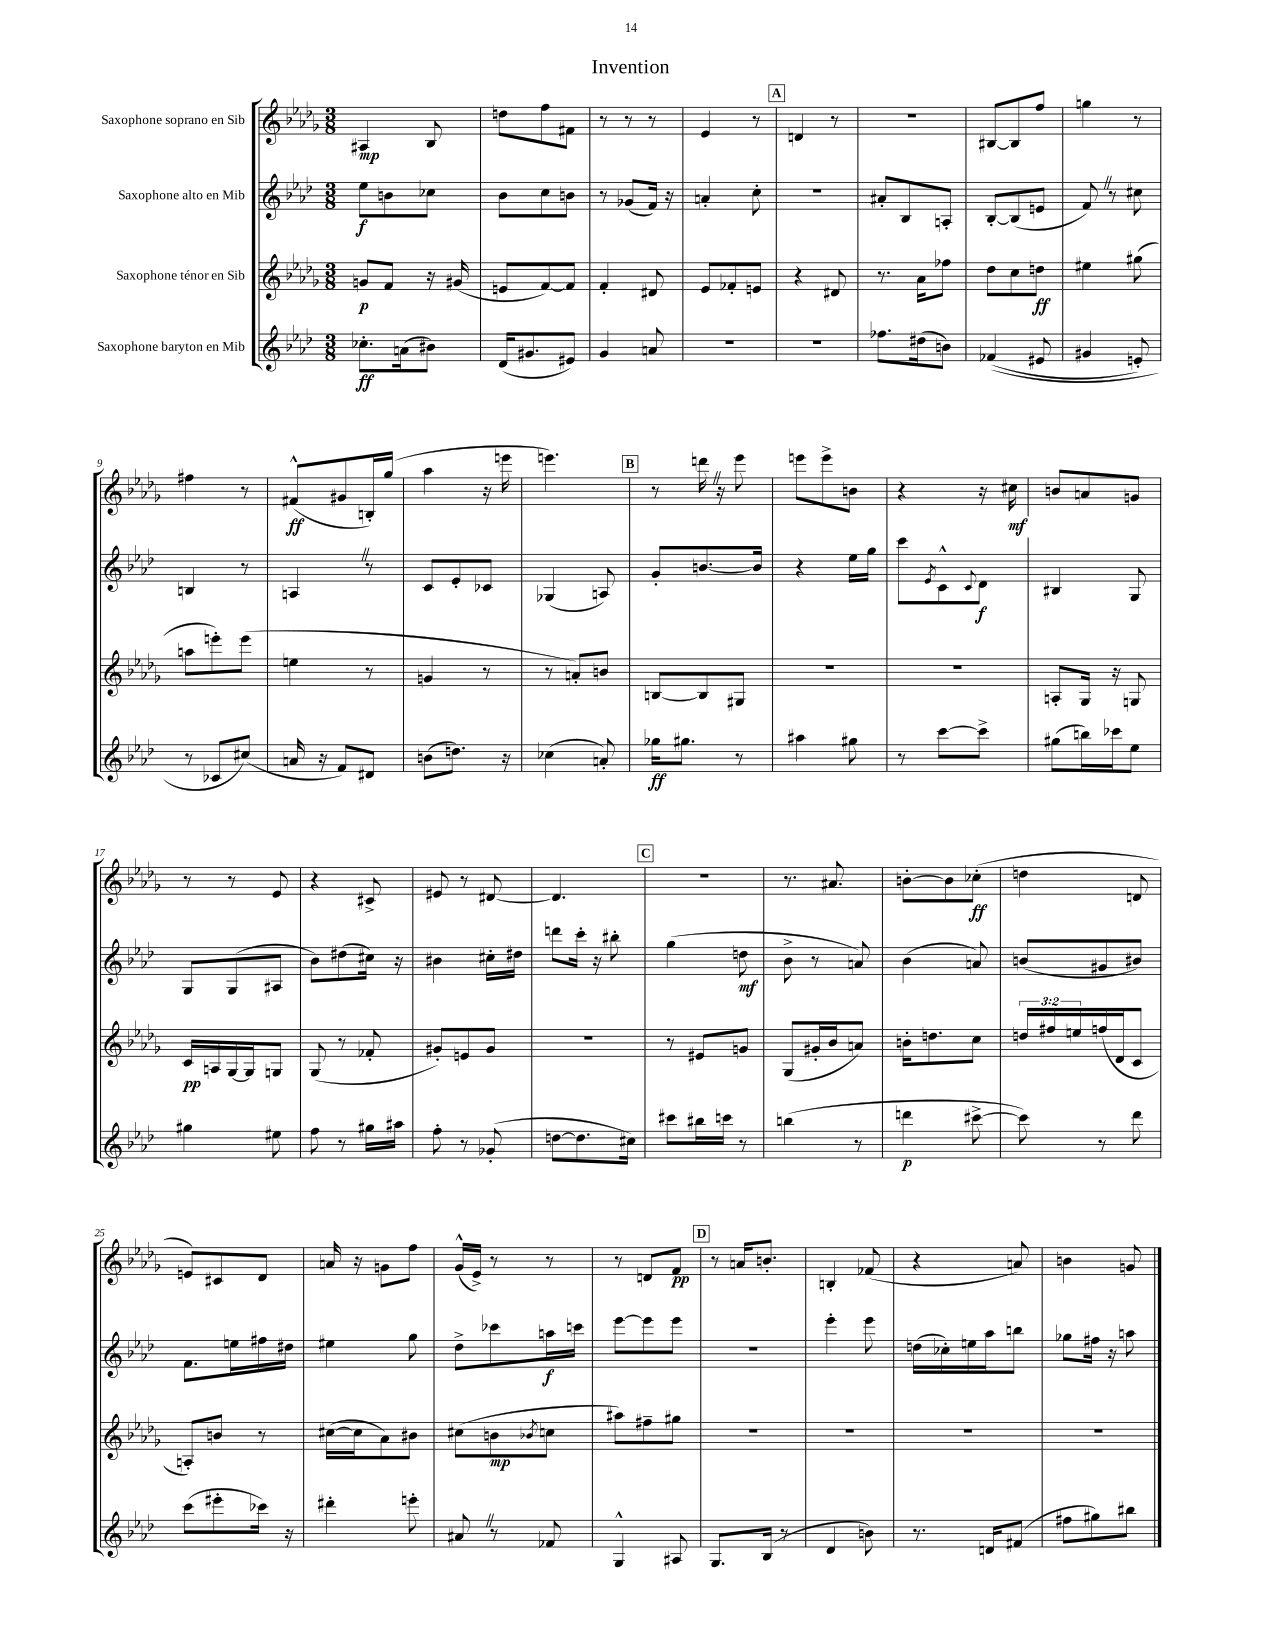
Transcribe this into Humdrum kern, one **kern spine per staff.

**kern	**dynam	**kern	**dynam	**kern	**dynam	**kern	**dynam
*part4	*part4	*part3	*part3	*part2	*part2	*part1	*part1
*staff4	*staff4	*staff3	*staff3	*staff2	*staff2	*staff1	*staff1
*I"Saxophone baryton en Mib	*	*I"Saxophone ténor en Sib	*	*I"Saxophone alto en Mib	*	*I"Saxophone soprano en Sib	*
*clefG2	*	*clefG2	*	*clefG2	*	*clefG2	*
*k[b-e-a-d-]	*	*k[b-e-a-d-g-]	*	*k[b-e-a-d-]	*	*k[b-e-a-d-g-]	*
*M3/8	*	*M3/8	*	*M3/8	*	*M3/8	*
=1	=1	=1	=1	=1	=1	=1	=1
8.cc-X'\L	ff	8gn/L	p	8ee-\L	f	4A#X/	mp
.	.	8f/J	.	8bn\	.	.	.
(16an\k	.	.	.	.	.	.	.
8b#X\J)	.	16r	.	8cc-X\J	.	8B-/	.
.	.	(16g#X/	.	.	.	.	.
=2	=2	=2	=2	=2	=2	=2	=2
(16d-/KL	.	8en/L	.	8b-\L	.	8ddn\L	.
8.g#X/	.	.	.	.	.	.	.
.	.	[8f/)	.	8cc\	.	8ff\	.
8e#X/J)	.	8f/J]	.	8bn\J	.	8f#X\J	.
=3	=3	=3	=3	=3	=3	=3	=3
4g/	.	4f'/	.	8r	.	8r	.
.	.	.	.	(8g-X/L	.	8r	.
8an/	.	8d#X/	.	16f/Jk)	.	8r	.
.	.	.	.	16r	.	.	.
=4	=4	=4	=4	=4	=4	=4	=4
4.r	.	8e-/L	.	4an'/	.	4e-/	.
.	.	8f-X'/	.	.	.	.	.
.	.	8en/J	.	8cc'\	.	8r	.
!!LO:REH:place=s1:t=A
=5	=5	=5	=5	=5	=5	=5	=5
4.r	.	4r	.	4.r	.	4dn/	.
.	.	8d#X/	.	.	.	8r	.
=6	=6	=6	=6	=6	=6	=6	=6
8.ff-X\L	.	8.r	.	8a#X'/L	.	4.r	.
.	.	.	.	8B-/	.	.	.
(16dd#X\k	.	16a-\KL	.	.	.	.	.
8bn\J)	.	8ff-X\J	.	8An'/J	.	.	.
=7	=7	=7	=7	=7	=7	=7	=7
((4f-X/	.	8dd-\L	.	[8B-'/L	.	[8B#X/L	.
.	.	8cc\	.	(8B-/]	.	8B#/]	.
8e#X/	.	8ddn\J	ff	8en/J	.	8ff/J	.
=8	=8	=8	=8	=8	=8	=8	=8
4g#X/	.	4ee#X\	.	8fZ/)	.	4ggn\	.
.	.	.	.	8r	.	.	.
8en'/)	.	(8gg#X\	.	8cc#X\	.	8r	.
!!LO:LB:g=z
=9	=9	=9	=9	=9	=9	=9	=9
8r	.	8aan\L	.	4Bn/	.	4ff#X\	.
8c-X/L	.	8eeen'\)	.	.	.	.	.
(8cc#X/J)	.	(8eee\J	.	8r	.	8r	.
=10	=10	=10	=10	=10	=10	=10	=10
16an/	.	4een\	.	4AnZ/	.	(8f#X^^/L	ff
16r	.	.	.	.	.	.	.
8f/L)	.	.	.	.	.	8g#X/	.
8d#X/J	.	8r	.	8r	.	16Bn'/L)	.
.	.	.	.	.	.	(16gg-/JJ	.
=11	=11	=11	=11	=11	=11	=11	=11
(8bn\L	.	4gn/	.	8c/L	.	4aa-\	.
8.ddn\J)	.	.	.	8e-'/	.	.	.
.	.	8r	.	8c-X/J	.	16r	.
16r	.	.	.	.	.	16eeen\	.
=12	=12	=12	=12	=12	=12	=12	=12
(4cc-X\	.	8r	.	(4G-X/	.	4.eeen\)	.
.	.	8an'/L)	.	.	.	.	.
8an'/)	.	8bn/J	.	8An/)	.	.	.
!!LO:REH:place=s1:t=B
=13	=13	=13	=13	=13	=13	=13	=13
16gg-X\KL	ff	[8Bn/L	.	8g'/L	.	8r	.
8.gg#X\J	.	.	.	.	.	.	.
.	.	8B/]	.	[8.bn/	.	16dddnZ\	.
.	.	.	.	.	.	16r	.
8r	.	8G#X/J	.	.	.	8eee-\	.
.	.	.	.	16b/Jk]	.	.	.
=14	=14	=14	=14	=14	=14	=14	=14
4aa#X\	.	4.r	.	4r	.	8eeen\L	.
.	.	.	.	.	.	8eee^\	.
8gg#X\	.	.	.	16ee-\LL	.	8bn\J	.
.	.	.	.	16gg\JJ	.	.	.
=15	=15	=15	=15	=15	=15	=15	=15
8r	.	4.r	.	8ccc\L	.	4r	.
.	.	.	.	8qe-/	.	.	.
[8ccc\L	.	.	.	8c^^\	.	.	.
.	.	.	.	8qqc/	.	.	.
8ccc^\J]	.	.	.	8d-\J	f	16r	.
.	.	.	.	.	.	16cc#X\	mf
=16	=16	=16	=16	=16	=16	=16	=16
(8gg#X\L	.	8An'/L	.	4B#X/	.	8bn/L	.
16bbn\L)	.	16G-/Jk	.	.	.	8an/	.
16ccc-X\J	.	16r	.	.	.	.	.
8ee-\J	.	8Gn/	.	8G/	.	8gn/J	.
!!LO:LB:g=z
=17	=17	=17	=17	=17	=17	=17	=17
4gg#X\	.	16c/LL	pp	8G/L	.	8r	.
.	.	16An/	.	.	.	.	.
.	.	[16G-/	.	(8G/	.	8r	.
.	.	16G-/J]	.	.	.	.	.
8ee#X\	.	8Gn/J	.	8A#X/J	.	8e-/	.
=18	=18	=18	=18	=18	=18	=18	=18
8ff\	.	(8G-/	.	8b-\L)	.	4r	.
8r	.	8r	.	(8dd#X\	.	.	.
16gg#X\LL	.	8f-X'/	.	16cc#X\Jk)	.	8c#X^/	.
16aa#X\JJ	.	.	.	16r	.	.	.
=19	=19	=19	=19	=19	=19	=19	=19
8ff'\	.	8g#X'/L)	.	4b#X\	.	8e#X/	.
8r	.	8en/	.	.	.	8r	.
(8g-X'/	.	8g#/J	.	16cc#X'\LL	.	[8d#X/	.
.	.	.	.	16dd#X\JJ	.	.	.
=20	=20	=20	=20	=20	=20	=20	=20
[8ddn\L	.	4.r	.	8dddn\L	.	4.d#/]	.
8.dd\]	.	.	.	16ccc'\Jk	.	.	.
.	.	.	.	16r	.	.	.
.	.	.	.	8bb#X'\	.	.	.
16cc#X\Jk)	.	.	.	.	.	.	.
!!LO:REH:place=s1:t=C
=21	=21	=21	=21	=21	=21	=21	=21
8ccc#X\L	.	8r	.	(4gg\	.	4.r	.
16bb#X\L	.	8e#X/L	.	.	.	.	.
16cccn\JJ	.	.	.	.	.	.	.
8r	.	8gn/J	.	8ddn\	mf	.	.
=22	=22	=22	=22	=22	=22	=22	=22
(4bbn\	.	(8G-/L	.	8b-^\	.	8.r	.
.	.	16g#X'/L	.	8r	.	.	.
.	.	16b-/J	.	.	.	8.a#X/	.
8r	.	8an/J)	.	8an/)	.	.	.
=23	=23	=23	=23	=23	=23	=23	=23
4dddn\	p	16bn'\KL	.	(4b-\	.	[8bn'\L	.
.	.	8.ddn\	.	.	.	.	.
.	.	.	.	.	.	8b\]	.
[8ccc#X^\	.	8cc\J	.	8an/)	.	(8cc-X'\J	ff
=24	=24	=24	=24	=24	=24	=24	=24
8ccc#\])	.	24ddn/LL	.	(8bn/L	.	4ddn\	.
.	.	24ff#X/	.	.	.	.	.
.	.	24een/	.	.	.	.	.
8r	.	(16ffn/	.	8g#X/	.	.	.
.	.	16d-/J	.	.	.	.	.
8ddd-\	.	8c/J	.	8b#X/J)	.	8dn/	.
!!LO:LB:g=z
=25	=25	=25	=25	=25	=25	=25	=25
(8ccc\L	.	8An'/L)	.	8.f\L	.	8en/L)	.
8eee#X'\	.	8bn/J	.	.	.	8c#X/	.
.	.	.	.	16een\L	.	.	.
16ccc-X\Jk)	.	8r	.	16ff#X\	.	8d-/J	.
16r	.	.	.	16dd#X\JJ	.	.	.
=26	=26	=26	=26	=26	=26	=26	=26
4ddd#X'\	.	([16cc#X\LL	.	4ee#X\	.	16an/	.
.	.	16cc#\J]	.	.	.	16r	.
.	.	8a-\)	.	.	.	8gn\L	.
8eeen'\	.	8b#X\J	.	8gg\	.	8ff\J	.
=27	=27	=27	=27	=27	=27	=27	=27
8a#XZ/	.	(8cc#X\L	.	8dd-^\L	.	(16g-^^/LL	.
.	.	.	.	.	.	16e-^/JJ)	.
8r	.	8bn\	mp	8ccc-X\	.	8r	.
.	.	8qb-X/	.	.	.	.	.
8f-X/	.	8ccn\J	.	16aan\L	f	8r	.
.	.	.	.	16cccn\JJ	.	.	.
=28	=28	=28	=28	=28	=28	=28	=28
4G^^/	.	8aa#X\L)	.	[8eee-\L	.	8r	.
.	.	8ff#X~\	.	8eee-\]	.	8dn/L	.
8A#X/	.	8gg#X\J	.	8eee-\J	.	8f/J	pp
!!LO:REH:place=s1:t=D
=29	=29	=29	=29	=29	=29	=29	=29
8.G/L	.	4.r	.	4.r	.	8r	.
.	.	.	.	.	.	16an/KL	.
(16B-/Jk	.	.	.	.	.	8.bn'/J	.
8r	.	.	.	.	.	.	.
=30	=30	=30	=30	=30	=30	=30	=30
4d-/	.	4.r	.	4eee-'\	.	4Bn'/	.
8bn\)	.	.	.	8eee-\	.	(8f-X/	.
=31	=31	=31	=31	=31	=31	=31	=31
8.r	.	4.r	.	(16ddn\LL	.	4r	.
.	.	.	.	16cc-X'\)	.	.	.
.	.	.	.	16een\	.	.	.
16dn/KL	.	.	.	16aa-\J	.	.	.
(8f#X/J	.	.	.	8bbn\J	.	8an/)	.
=32	=32	=32	=32	=32	=32	=32	=32
8ff#X\L	.	4.r	.	8gg-X\L	.	4bn\	.
8gg#X\)	.	.	.	16ff#X\Jk	.	.	.
.	.	.	.	16r	.	.	.
8bb#X\J	.	.	.	8aan\	.	8gn/	.
==	==	==	==	==	==	==	==
*-	*-	*-	*-	*-	*-	*-	*-
